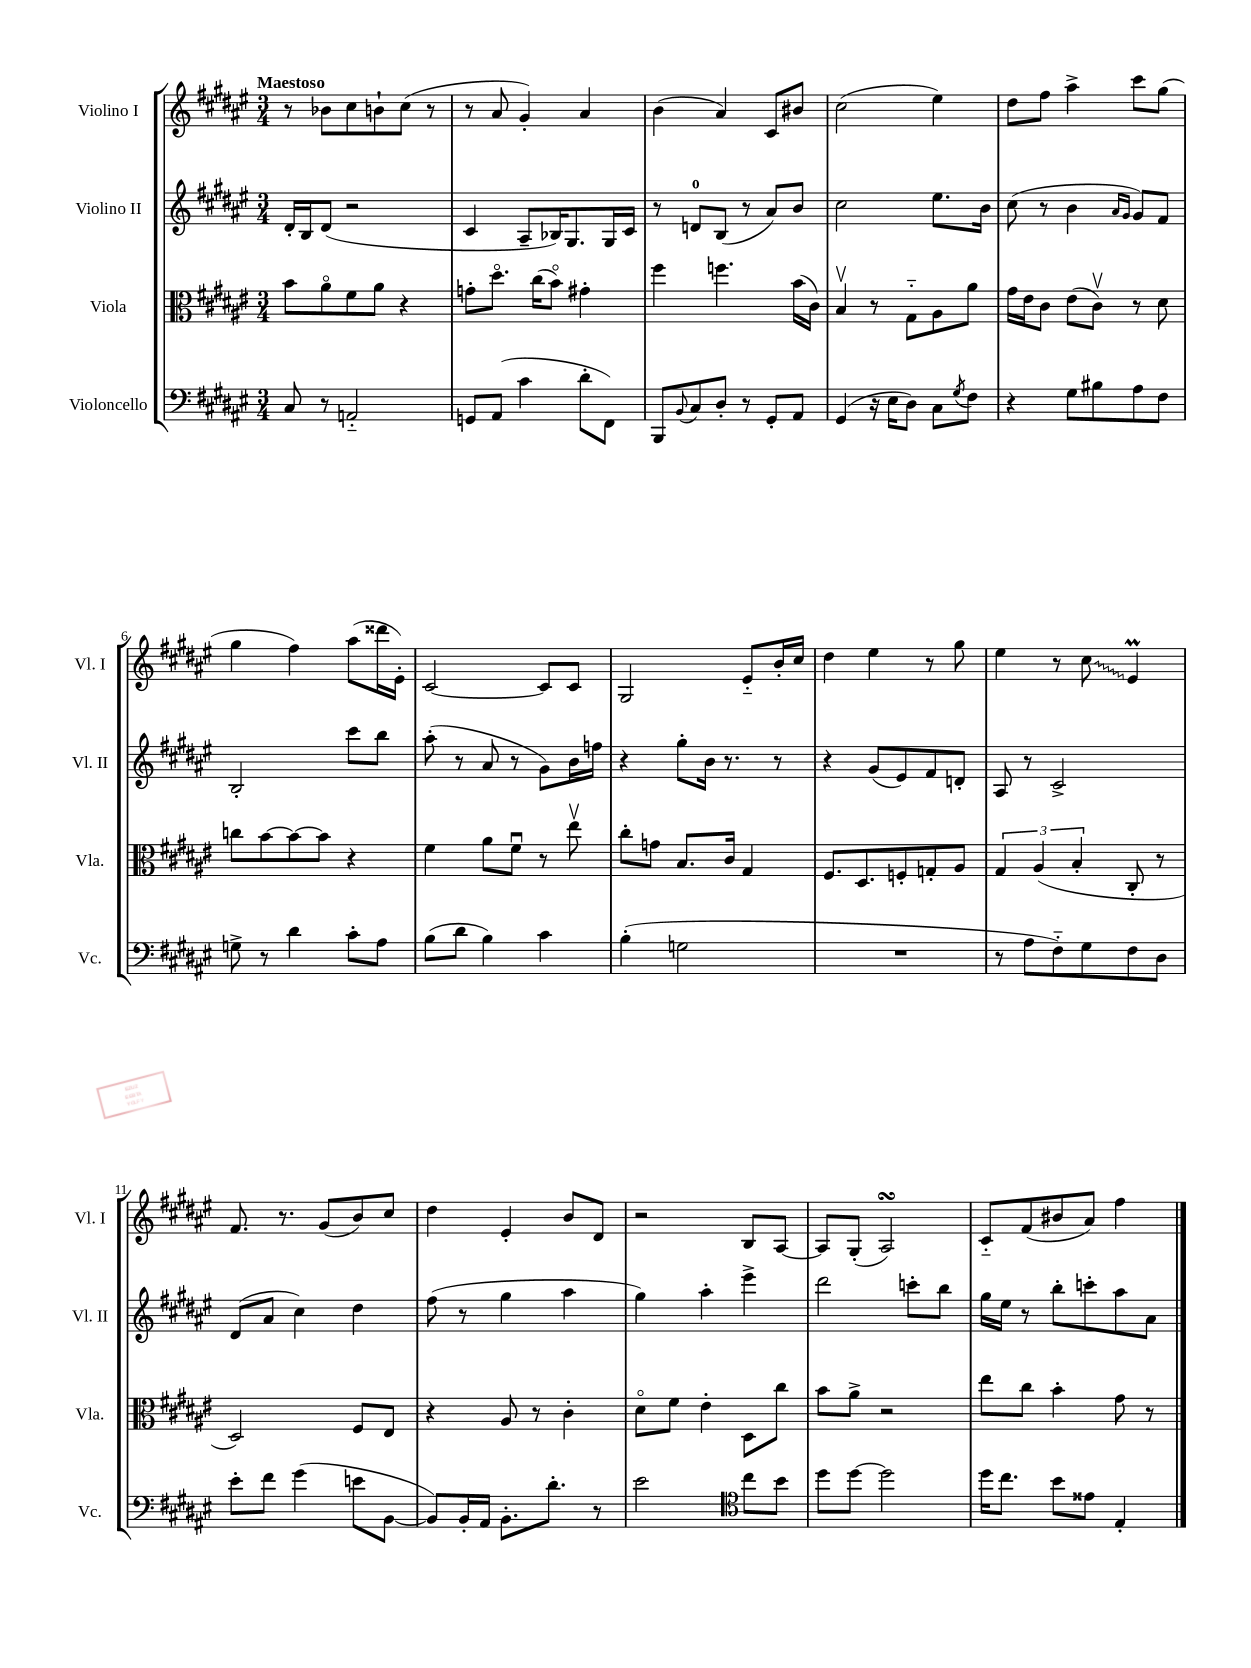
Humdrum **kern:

**kern	**kern	**kern	**kern
*staff4	*staff3	*staff2	*staff1
*clefF4	*clefC3	*clefG2	*clefG2
*k[f#c#g#d#a#e#]	*k[f#c#g#d#a#e#]	*k[f#c#g#d#a#e#]	*k[f#c#g#d#a#e#]
*M3/4	*M3/4	*M3/4	*M3/4
8C#	8b	16d#'	8r
.	.	16B	.
8r	8a#o	(8d#	8b-
2AA'~	8f#	2r	8cc#
.	8a#	.	8b`
.	4r	.	(8cc#
.	.	.	8r
=	=	=	=
8GG	8g'	4c#	8r
(8AA#	8.dd#o	.	8a#
4c#	.	8A#~	4g#')
.	(16cc#	.	.
.	8bo)	16B-)	.
.	.	8.G#	.
8d#'	4g#'	.	4a#
8FF#)	.	16G#	.
.	.	16c#	.
=	=	=	=
8BBB	4ff#	8r	(4b
8qqBB	.	.	.
8C#	.	8d	.
8D#'	4.ff	(8B	4a#)
8r	.	8r	.
8GG#'	.	8a#)	8c#
8AA#	(16b	8b	8b#
.	16c#)	.	.
=	=	=	=
(4GG#	4Bv	2cc#	(2cc#
16r	8r	.	.
16E#	.	.	.
8D#)	8G#'~	.	.
8C#	8A#	8.ee#	4ee#)
8qG#	.	.	.
8F#	8a#	.	.
.	.	16b	.
=	=	=	=
4r	16g#	(8cc#	8dd#
.	16e#	.	.
.	8c#	8r	8ff#
8G#	(8e#	4b	4aa#^
8B#	8c#v)	.	.
.	.	16qqa#	.
.	.	16qqg#	.
8A#	8r	8g#)	8ccc#
8F#	8d#	8f#	(8gg#
=	=	=	=
8G^	8cc	2B'	4gg#
8r	[8b	.	.
4d#	8b_	.	4ff#)
.	8b]	.	.
8c#'	4r	8ccc#	(8aa#
8A#	.	8bb	16ddd##
.	.	.	16e#')
=	=	=	=
(8B	4f#	(8aa#'	[2c#
8d#	.	8r	.
4B)	8a#	8a#	.
.	8f#u	8r	.
4c#	8r	8g#)	8c#]
.	8ee#v	16b	8c#
.	.	16ff	.
=	=	=	=
(4B'	8cc#'	4r	2G#
.	8g	.	.
2G	8.B	8gg#'	.
.	.	16b	.
.	16c#	8.r	.
.	4G#	.	8e#'~
.	.	8r	16b'
.	.	.	16cc#
=	=	=	=
2.r	8.F#	4r	4dd#
.	8.D#	.	.
.	.	(8g#	4ee#
.	8F'	8e#)	.
.	8G'	8f#	8r
.	8A#	8d'	8gg#
=	=	=	=
8r	6G#	8A#	4ee#
8A#	.	8r	.
.	(6A#	.	.
8F#'~)	.	2c#^	8r
.	6B'	.	.
8G#	.	.	8cc#
8F#	8C#'	.	4e#
8D#	8r	.	.
=	=	=	=
8e#'	2D#)	(8d#	8.f#
8f#	.	8a#	.
.	.	.	8.r
(4g#	.	4cc#)	.
.	.	.	(8g#
8e	8F#	4dd#	8b)
[8BB	8E#	.	8cc#
=	=	=	=
8BB])	4r	(8ff#	4dd#
16BB'	.	8r	.
16AA#	.	.	.
8.BB'	8A#	4gg#	4e#'
.	8r	.	.
8.d#'	.	.	.
.	4c#'	4aa#	8b
8r	.	.	8d#
=	=	=	=
2e#	8d#o	4gg#)	2r
.	8f#	.	.
.	4e#'	4aa#'	.
*clefC4	*	*	*
8cc#	8D#	4eee#^	8B
8b	8cc#	.	[8A#
=	=	=	=
8dd#	8b	2ddd#	8A#]
[8dd#	8a#^	.	(8G#'
2dd#]	2r	.	2A#)
.	.	8ccc'	.
.	.	8bb	.
=	=	=	=
16dd#	8ee#	16gg#	8c#'~
8.cc#	.	16ee#	.
.	8cc#	8r	(8f#
8b	4b'	8bb'	8b#
8e##	.	8ccc'	8a#)
4E#'	8g#	8aa#	4ff#
.	8r	8a#	.
==	==	==	==
*-	*-	*-	*-
